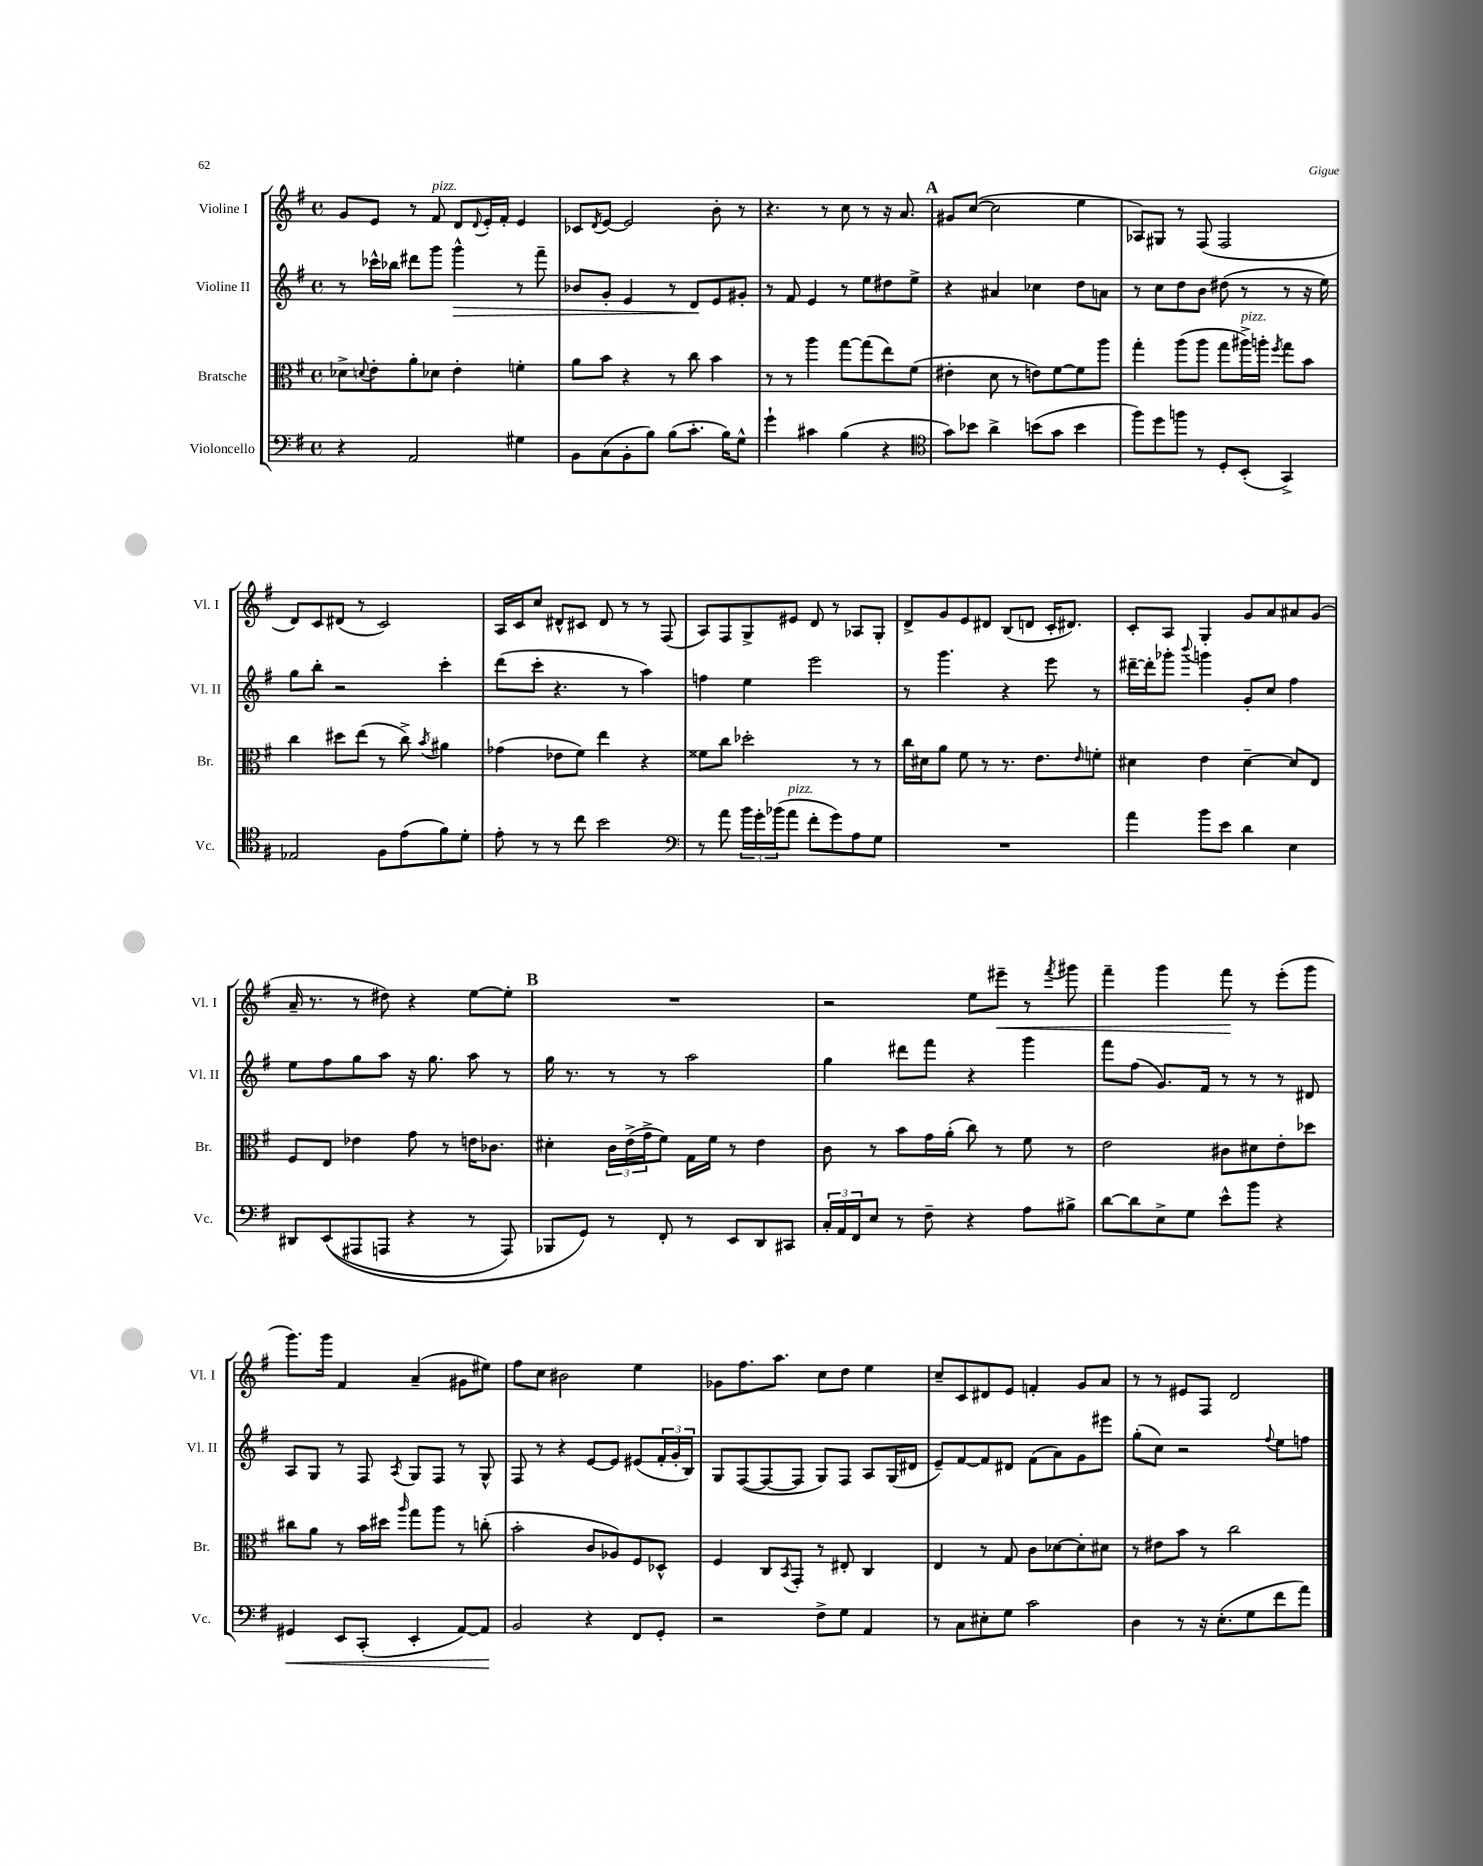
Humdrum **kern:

**kern	**dynam	**kern	**kern	**dynam	**kern	**dynam
*part4	*part4	*part3	*part2	*part2	*part1	*part1
*staff4	*staff4	*staff3	*staff2	*staff2	*staff1	*staff1
*I"Violoncello	*	*I"Bratsche	*I"Violine II	*	*I"Violine I	*
*I'Vc.	*	*I'Br.	*I'Vl. II	*	*I'Vl. I	*
*clefF4	*	*clefC3	*clefG2	*	*clefG2	*
*k[f#]	*	*k[f#]	*k[f#]	*	*k[f#]	*
*M4/4	*	*M4/4	*M4/4	*	*M4/4	*
*met(c)	*	*met(c)	*met(c)	*	*met(c)	*
=2	=2	=2	=2	=2	=2	=2
4r	.	8d-X^\L	8r	.	8g/L	.
.	.	8qqdn/	.	.	.	.
.	.	8e'\	16ccc-X^^\LL	.	8e/J	.
.	.	.	16bb-X\JJ	.	.	.
2AA/	.	8a'\	8ddd#X\L	.	8r	.
!	!	!	!	!	!LO:TX:a:i:t=pizz.	!
.	.	8d-X\J	8ggg\J	.	8f#/	.
!	!	!	!	!LO:HP:b	!	!
.	.	4e'\	4ggg^^\	>	8d/L	.
.	.	.	.	.	8qqd/	.
.	.	.	.	.	16e'/L	.
.	.	.	.	.	16f#'/JJ	.
4G#X\	.	4fn'\	8r	.	4e/	.
.	.	.	8fff#~\	.	.	.
=3	=3	=3	=3	=3	=3	=3
8BB\L	.	8a\L	8b-X/L	.	8c-X/L	.
.	.	.	.	.	8qd/	.
(8C\	.	8b\J	8g'/J	.	[8e/J	.
8BB'\	.	4r	4e/	.	2e/]	.
8B\J)	.	.	.	.	.	.
(8B\L	.	8r	8r	.	.	.
8.c'\J	.	8cc\	8d/L	.	.	.
.	.	4b\	8e/	]	8b'\	.
16B\KL)	.	.	.	.	.	.
8G^^\J	.	.	8g#X'/J	.	8r	.
=4	=4	=4	=4	=4	=4	=4
4g`\	.	8r	8r	.	4.r	.
.	.	8r	8f#/	.	.	.
4c#X\	.	4aa\	4e/	.	.	.
.	.	.	.	.	8r	.
(4B\	.	[8gg\L	8r	.	8cc\	.
.	.	(8gg\]	8ee\L	.	8r	.
4r	.	8ee\)	8dd#X\	.	16r	.
.	.	.	.	.	8.a/	.
.	.	(8f#\J	8ee^\J	.	.	.
!!LO:REH:place=s1:t=A
=5	=5	=5	=5	=5	=5	=5
*clefC4	*	*	*	*	*	*
8g\L)	.	4e#X'\	4r	.	8g#X/L	.
8b-X\J	.	.	.	.	([8cc/J	.
4a^\	.	8d\	4a#X/	.	2cc\]	.
.	.	8r	.	.	.	.
(8bn\L	.	8en\L)	4cc-X\	.	.	.
8g\J	.	[8f#\	.	.	.	.
4b\	.	8f#\]	8dd\L	.	4ee\	.
.	.	8aa\J	8an\J	.	.	.
=6	=6	=6	=6	=6	=6	=6
8ff#\L)	.	4gg'\	8r	.	8A-X/L)	.
8dd\	.	.	8cc\L	.	8G#X/J	.
8ffn\J	.	(8aa\L	8dd\	.	8r	.
8r	.	8aa\J	8b\J	.	(8F#/	.
8D'/L	.	8gg\L	(8dd#X\	.	2F#/	.
!	!	!LO:TX:a:i:t=pizz.	!	!	!	!
(8BB'/J	.	16aa#X^\L)	8r	.	.	.
.	.	16aan'\JJ	.	.	.	.
.	.	8qff#/	.	.	.	.
4GG^/)	.	8gg\L	8r	.	.	.
.	.	8b\J	16r	.	.	.
.	.	.	16ee\)	.	.	.
!!LO:LB:g=z
=7	=7	=7	=7	=7	=7	=7
2E-X/	.	4cc\	8gg\L	.	8d/L)	.
.	.	.	8bb'\J	.	8c/	.
.	.	8dd#X\L	2r	.	(8d#X/J	.
.	.	(8ee\J	.	.	8r	.
8F#\L	.	8r	.	.	2c/)	.
(8e\	.	8cc^\)	.	.	.	.
.	.	8qb/	.	.	.	.
8f#\)	.	4a#X\	4ccc'\	.	.	.
8d'\J	.	.	.	.	.	.
=8	=8	=8	=8	=8	=8	=8
8e'\	.	(4g-X\	(8ddd\L	.	16A/LL	.
.	.	.	.	.	16c/J	.
8r	.	.	8ccc'\J	.	8cc/J	.
8r	.	8e-X\L	4.r	.	8d#X^^/L	.
8cc\	.	8f#\J)	.	.	8c#X/J	.
2b\	.	4ee\	.	.	8d#/	.
.	.	.	8r	.	8r	.
.	.	4r	4aa\)	.	8r	.
.	.	.	.	.	(8F#/	.
=9	=9	=9	=9	=9	=9	=9
*clefF4	*	*	*	*	*	*
8r	.	8f##X\L	4ffn\	.	8A/L)	.
8a\	.	8cc\J	.	.	8F#/	.
24b\LL	.	2dd-X'\	4ee\	.	8G^/	.
24g'\	.	.	.	.	.	.
(24b-X\J	.	.	.	.	.	.
!LO:TX:a:i:t=pizz.	!	!	!	!	!	!
8a\J	.	.	.	.	8e#X/J	.
8f#'\L	.	.	2eee\	.	8d/	.
8g\)	.	.	.	.	8r	.
8A\	.	8r	.	.	8A-X/L	.
8G\J	.	8r	.	.	8G'/J	.
=10	=10	=10	=10	=10	=10	=10
1r	.	16cc\LL	8r	.	8d^/L	.
.	.	16d#X\J	.	.	.	.
.	.	8a\J	4.ggg\	.	8g/	.
.	.	8f#\	.	.	8e/	.
.	.	8r	.	.	8d#X/J	.
.	.	8.r	4r	.	(8B/L	.
.	.	.	.	.	8dn/J	.
.	.	8.e\L	.	.	.	.
.	.	.	8eee\	.	16c'/KL	.
.	.	.	.	.	8.d#X/J)	.
.	.	16qqe/	.	.	.	.
.	.	8fn'\J	8r	.	.	.
=11	=11	=11	=11	=11	=11	=11
4a\	.	4d#X\	[16ddd#X~\LL	.	8c'/L	.
.	.	.	16ddd#'\J]	.	.	.
.	.	.	8ggg-X'\J	.	8A/J	.
.	.	.	8qqbbb/	.	.	.
8b\L	.	4e\	4gggn\	.	4G'/	.
8e\J	.	.	.	.	.	.
4d\	.	[4d#~\	8g'/L	.	8g/L	.
.	.	.	8cc/J	.	8a/	.
4E\	.	8d#/L]	4ff#\	.	8a#X/	.
.	.	8E/J	.	.	(8g/J	.
!!LO:LB:g=z
=12	=12	=12	=12	=12	=12	=12
8DD#X/L	.	8F#/L	8ee\L	.	16a~/	.
.	.	.	.	.	8.r	.
((8EE/	.	8E/J	8ff#\	.	.	.
8AAA#X/	.	4e-X\	8gg\	.	8r	.
8AAAn/J	.	.	8aa\J	.	8dd#X\)	.
4r	.	8g\	16r	.	4r	.
.	.	.	8.gg\	.	.	.
.	.	8r	.	.	.	.
8r	.	16en\KL	8aa\	.	[8ee\L	.
.	.	8.c-X\J	.	.	.	.
8AAA/)	.	.	8r	.	8ee'\J]	.
!!LO:REH:place=s1:t=B
=13	=13	=13	=13	=13	=13	=13
8BBB-X/L	.	4d#X'\	16gg\	.	1r	.
.	.	.	8.r	.	.	.
8GG/J)	.	.	.	.	.	.
8r	.	24c\LL	8r	.	.	.
.	.	(24e^\	.	.	.	.
.	.	24g^\J	.	.	.	.
8FF#'/	.	8f#\J)	8r	.	.	.
8r	.	16G\LL	2aa\	.	.	.
.	.	16f#\JJ	.	.	.	.
8EE/L	.	8r	.	.	.	.
8DD/	.	4e\	.	.	.	.
8CC#X/J	.	.	.	.	.	.
=14	=14	=14	=14	=14	=14	=14
24C'/LL	.	8c\	4gg\	.	2r	.
24AA/	.	.	.	.	.	.
24FF#/J	.	.	.	.	.	.
8E/J	.	8r	.	.	.	.
8r	.	8b\L	8ddd#X\L	.	.	.
8F#~\	.	16g\L	8fff#\J	.	.	.
.	.	(16a'\JJ	.	.	.	.
4r	.	8cc\)	4r	.	8ee\L	.
!	!	!	!	!	!	!LO:HP:b
.	.	8r	.	.	8eee#X~\J	<
8A\L	.	8f#\	4ggg\	.	8r	.
.	.	.	.	.	8qfff#/	.
8B#X^\J	.	8r	.	.	8ggg#X\	.
=15	=15	=15	=15	=15	=15	=15
[8d\L	.	2e\	8fff#\L	.	4fff#~\	.
8d\]	.	.	(8ff#\J	.	.	.
8E^\	.	.	8.g/L)	.	4ggg\	.
8G\J	.	.	.	.	.	.
.	.	.	16f#/Jk	.	.	.
8e^^\L	.	8c#X\L	8r	.	8fff#\	.
8b\J	.	8d#X\	8r	.	8r	[
4r	.	8e'\	8r	.	(8eee'\L	.
.	.	8dd-X\J	8d#X/	.	8ggg\J	.
!!LO:LB:g=z
=16	=16	=16	=16	=16	=16	=16
!	!LO:HP:b	!	!	!	!	!
4GG#X/	<	8cc#X\L	8A/L	.	8.ggg\L)	.
.	.	8a\J	8G/J	.	.	.
.	.	.	.	.	16ggg\Jk	.
8EE/L	.	8r	8r	.	4f#/	.
(8CC'/J	.	16b\LL	8F#/	.	.	.
.	.	16dd#X\JJ	.	.	.	.
.	.	16qqaa/	8qA/	.	.	.
4EE'/	.	8gg\L	8G/L	.	(4a~/	.
.	.	8aa\J	8F#/J	.	.	.
[8AA/L)	.	8r	8r	.	8g#X\L	.
8AA/J]	.	(8ccn'\	8G^^/	.	8ee#X\J)	.
.	[	.	.	.	.	.
=17	=17	=17	=17	=17	=17	=17
2BB/	.	2b'\	8F#/	.	8ff#\L	.
.	.	.	8r	.	8cc\J	.
.	.	.	4r	.	2b#X\	.
4r	.	8c/L	[8e/L	.	.	.
.	.	8A-X/)	8e/J]	.	.	.
8FF#/L	.	8F#/	(8e#X/L	.	4ee\	.
8GG'/J	.	8D-X^^/J	24f#'/L	.	.	.
.	.	.	24g'/	.	.	.
.	.	.	24B/JJ)	.	.	.
=18	=18	=18	=18	=18	=18	=18
2r	.	4F#/	8G/L	.	8g-X\L	.
.	.	.	([8F#/	.	8.ff#\	.
.	.	8C/L	8F#/_	.	.	.
.	.	.	.	.	8.aa\J	.
.	.	8qBB/	.	.	.	.
.	.	8GG'/J	8F#/J]	.	.	.
8F#^\L	.	8r	8G/L)	.	8cc\L	.
8G\J	.	8E#X'/	8F#/J	.	8dd\J	.
4AA/	.	4C/	8A/L	.	4ee\	.
.	.	.	(16G/L	.	.	.
.	.	.	16d#X/JJ	.	.	.
=19	=19	=19	=19	=19	=19	=19
8r	.	4E/	8e~/L)	.	8cc~/L	.
8C\L	.	.	[8f#/	.	8c/	.
8E#X'\	.	8r	8f#/]	.	8d#X/	.
8G\J	.	8G/	8d#X/J	.	8e/J	.
2c\	.	8c\L	(8f#\L	.	4fn'/	.
.	.	[8d-X\	8a\)	.	.	.
.	.	8d-'\]	8g\	.	8g/L	.
.	.	8d#X\J	8eee#X\J	.	8a/J	.
=20	=20	=20	=20	=20	=20	=20
4D\	.	8r	(8gg'\L	.	8r	.
.	.	8e#X\L	8cc\J)	.	8r	.
8r	.	8b\J	2r	.	8e#X/L	.
16r	.	8r	.	.	8F#/J	.
(8.E'\L	.	.	.	.	.	.
.	.	2cc\	.	.	2d/	.
8G\	.	.	.	.	.	.
.	.	.	8qqff#/	.	.	.
8f#\	.	.	8ee\L	.	.	.
8a\J)	.	.	8ffn\J	.	.	.
==	==	==	==	==	==	==
*-	*-	*-	*-	*-	*-	*-
